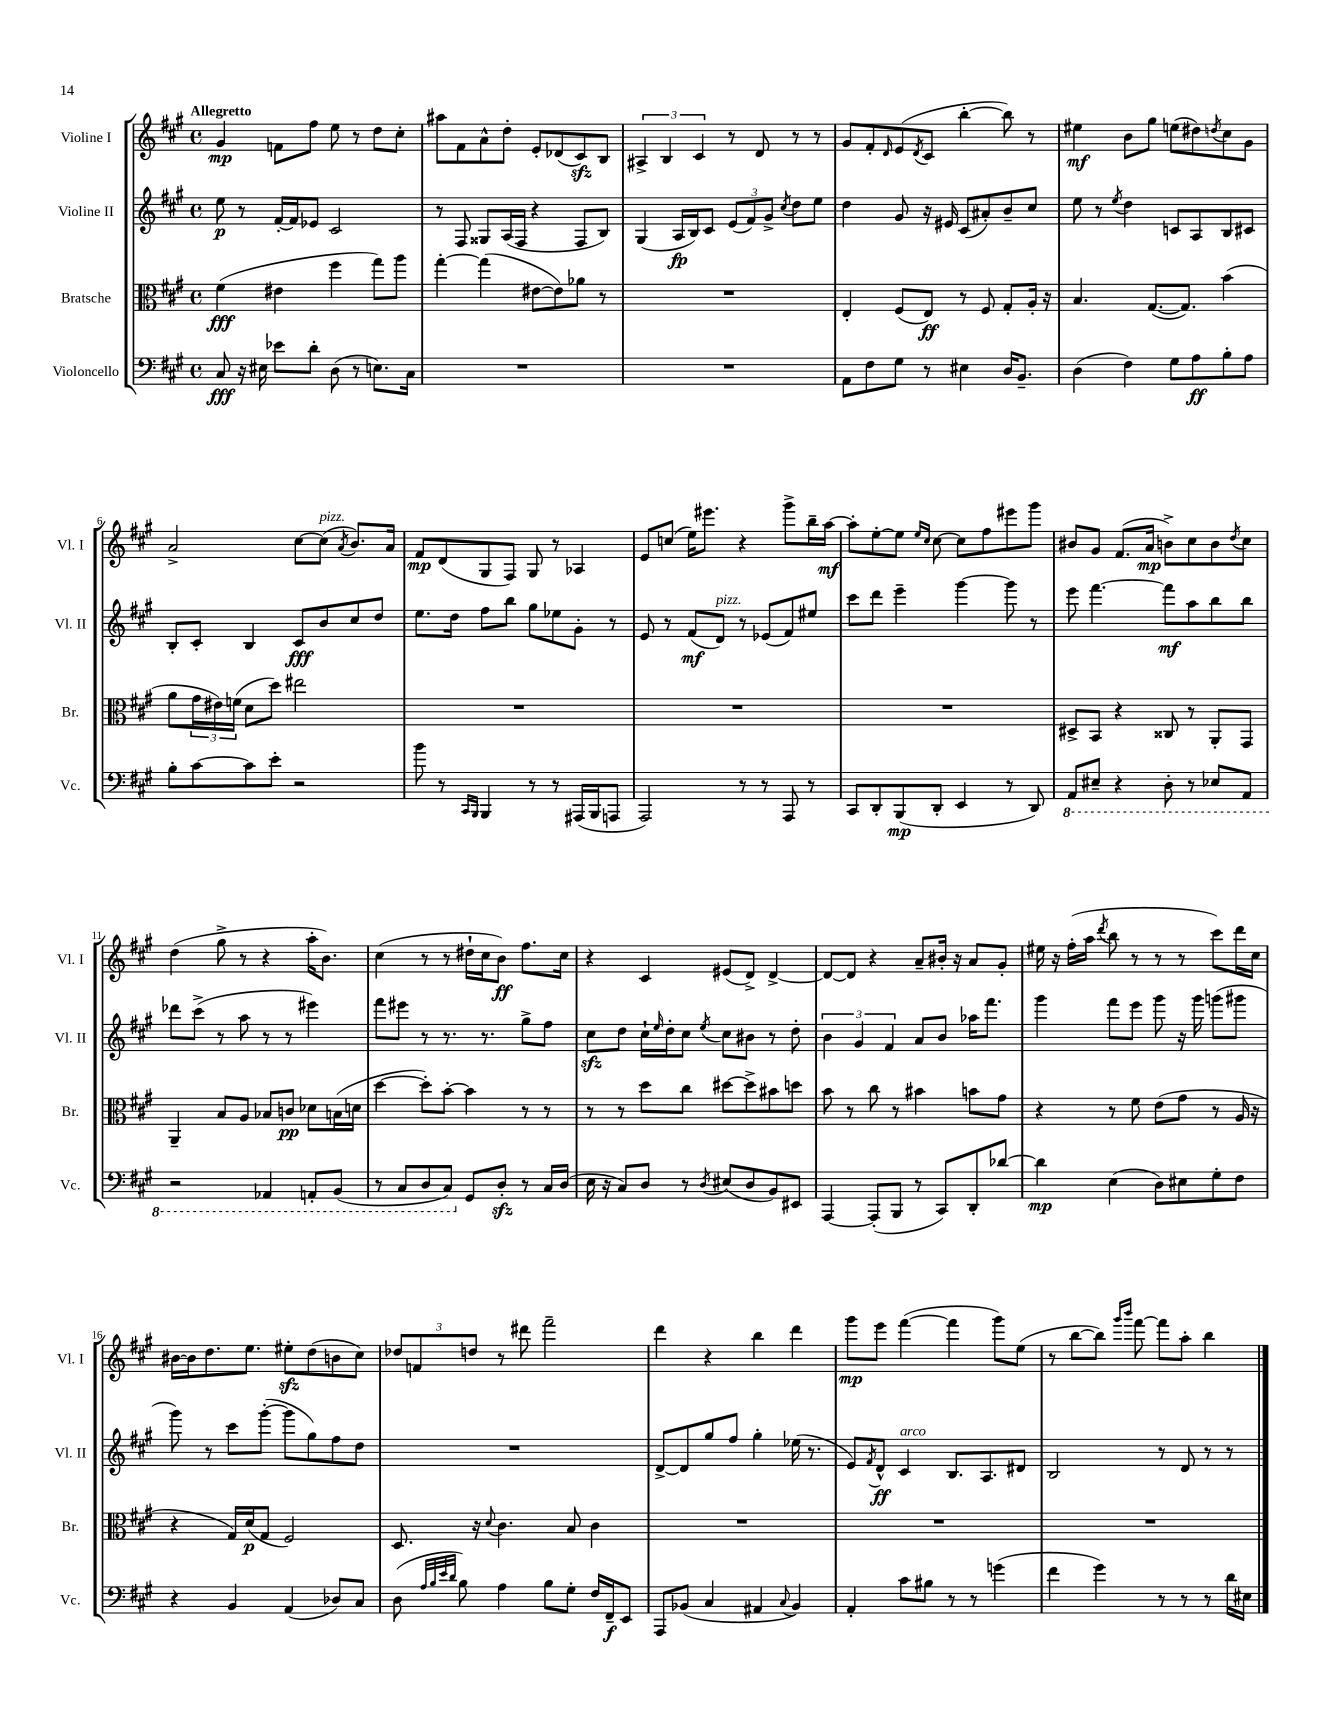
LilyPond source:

<<
\new StaffGroup <<
\new Staff = "s0" \with { instrumentName = "Violine I" shortInstrumentName = "Vl. I" } {
    \clef treble \key a \major \defaultTimeSignature \time 4/4 \tempo "Allegretto"
    gis'4\mp f'8 fis''8 e''8 r8 d''8 cis''8-. |
    ais''8 fis'8 a'8-^ d''8-. e'8-. des'8( cis'8\sfz) b8 |
    \tuplet 3/2 { ais4-> b4 cis'4 } r8 d'8 r8 r8 |
    gis'8 fis'8-. \grace { d'16 } e'8( \acciaccatura { d'8 } cis'8 b''4~-. b''8) r8 |
    eis''4\mf b'8 gis''8 e''8( dis''8) \acciaccatura { d''8 } cis''8 gis'8 |
    a'2-> cis''8~ cis''8^\markup { \italic "pizz." }( \acciaccatura { a'8 } b'8.) a'16 |
    fis'8\mp d'8( gis8 fis8) gis8 r8 aes4 |
    e'8 c''8( e''16) eis'''8. r4 gis'''8-> b''16-- a''16~\mf |
    a''8-. e''8~-. e''8 \grace { e''16 cis''16 } cis''8~ cis''8 fis''8 eis'''8 gis'''8 |
    bis'8 gis'8 fis'8.( a'16\mp b'8->) cis''8 b'8 \acciaccatura { d''8 } cis''8 |
    d''4( gis''8-> r8 r4 a''16-. b'8.) |
    cis''4( r8 r8 dis''16-! cis''16 b'8\ff) fis''8. cis''16 |
    r4 cis'4 eis'8( d'8->) d'4~-> |
    d'8~ d'8 r4 a'8-- bis'16-. r16 a'8 gis'8-. |
    eis''16 r16 fis''16-.( a''16 \acciaccatura { d'''8 } b''8 r8 r8 r8 cis'''8) d'''16 cis''16 |
    bis'16~ bis'16 d''8. e''8. eis''8-.\sfz d''8( b'8 cis''8) |
    \tuplet 3/2 { des''8 f'8 d''8 } r8 dis'''8 fis'''2-- |
    d'''4 r4 b''4 d'''4 |
    gis'''8\mp e'''8 fis'''4~( fis'''4 gis'''8) e''8( |
    r8 b''8~ b''8) \grace { gis'''16 b'''16 } fis'''8~ fis'''8 a''8-. b''4 \bar "|." |
}
\new Staff = "s1" \with { instrumentName = "Violine II" shortInstrumentName = "Vl. II" } {
    \clef treble \key a \major \defaultTimeSignature \time 4/4
    e''8\p r8 fis'16~-. fis'16 ees'8 cis'2 |
    r8 fis8 gisis8 a16( fis16 r4 fis8 b8) |
    gis4( a16\fp b16) cis'8 \tuplet 3/2 { e'8( fis'8) gis'8-> } \acciaccatura { cis''8 } d''8 e''8 |
    d''4 gis'8 r16 eis'16 cis'8( ais'8-.) b'8-- cis''8 |
    e''8 r8 \acciaccatura { e''8 } d''4 c'8 a8 b8 cis'8 |
    b8-. cis'8-. b4 cis'8\fff b'8 cis''8 d''8 |
    e''8. d''16 fis''8 b''8 gis''8 ees''8 gis'8-. r8 |
    e'8 r8 fis'8\mf( d'8^\markup { \italic "pizz." }) r8 ees'8( fis'8) eis''8 |
    cis'''8 d'''8 e'''4-- gis'''4~ gis'''8 r8 |
    e'''8 fis'''4.~ fis'''8\mf a''8 b''8 b''8 |
    des'''8 cis'''8->( r8 a''8 r8 r8 eis'''4) |
    fis'''8 eis'''8 r8 r8. r8. gis''8-> fis''8 |
    cis''8\sfz d''8 cis''16-! \grace { e''16 } d''16-. cis''8 \acciaccatura { e''8 } cis''8 bis'8 r8 d''8-. |
    \tuplet 3/2 { b'4 gis'4 fis'4 } a'8 b'8 aes''16 fis'''8. |
    gis'''4 fis'''8 e'''8 gis'''8 r16 gis'''16 g'''8( gis'''8 |
    gis'''8) r8 cis'''8 gis'''8~-.( gis'''8 gis''8) fis''8 d''8 |
    R1 |
    d'8~-> d'8 gis''8 fis''8 gis''4-. ees''16( r8. |
    e'8) \acciaccatura { fis'8 } d'8-^\ff cis'4^\markup { \italic "arco" } b8. a8. dis'8 |
    b2 r8 d'8 r8 r8 \bar "|." |
}
\new Staff = "s2" \with { instrumentName = "Bratsche" shortInstrumentName = "Br." } {
    \clef alto \key a \major \defaultTimeSignature \time 4/4
    fis'4\fff( eis'4 fis''4 gis''8) a''8 |
    gis''4~-. gis''4( eis'8~ eis'8) aes'8 r8 |
    R1 |
    e4-. fis8( e8\ff) r8 fis8 gis8-. a16-. r16 |
    b4. gis8.~( gis8.) b'4( |
    a'8 \tuplet 3/2 { gis'16 eis'16) f'16( } d'8 d''8) eis''2 |
    R1 |
    R1 |
    R1 |
    dis8-> b,8 r4 cisis8 r8 a,8-. gis,8 |
    a,4-- b8 a8 bes8 c'8\pp des'8 b16( d'16 |
    d''4~ d''8-.) b'8~-. b'4 r8 r8 |
    r8 r8 d''8 cis''8 dis''8~ dis''8-> bis'8 d''8 |
    b'8 r8 cis''8 r8 bis'4 b'8 gis'8 |
    r4 r8 fis'8 e'8( gis'8 r8 a16 r16 |
    r4 gis16) d'16\p( gis8 fis2) |
    d8. r16 \appoggiatura { d'8 } cis'4. b8 cis'4 |
    R1 |
    R1 |
    R1 \bar "|." |
}
\new Staff = "s3" \with { instrumentName = "Violoncello" shortInstrumentName = "Vc." } {
    \clef bass \key a \major \defaultTimeSignature \time 4/4
    cis8\fff r16 eis16 ees'8 d'8-. d8( r8 e8.) cis16 |
    R1 |
    R1 |
    a,8 fis8 gis8 r8 eis4 d16 b,8.-- |
    d4( fis4) gis8 a8\ff b8-. a8 |
    b8-. cis'8~ cis'8 e'8-. r2 |
    b'8 r8 \grace { cis,16 b,,16 } b,,4 r8 r8 ais,,16( b,,16 a,,8 |
    a,,2) r8 r8 a,,8 r8 |
    cis,8 d,8-. b,,8\mp( d,8-. e,4 r8 d,8) |
    \ottava #-1 a,,8 eis,8-- r4 d,8-. r8 ees,8 a,,8 |
    r2 aes,,4 a,,8-. b,,8( |
    r8 cis,8 d,8 cis,8) \ottava #0 gis,8 d8-.\sfz r8 cis16 d16( |
    e16 r16 cis8) d8 r8 \acciaccatura { d8 } eis8( d8 b,8) eis,8 |
    a,,4~ a,,8-.( b,,8 r8 cis,8) d,8-. des'8~ |
    des'4\mp e4( d8) eis8 gis8-. fis8 |
    r4 b,4 a,4( des8) cis8 |
    d8( \grace { a32 b32 e'32 d'32 } b8) a4 b8 gis8-. fis16 fis,16--\f e,8 |
    a,,8 bes,8( cis4 ais,4 \appoggiatura { cis8 } bes,4) |
    a,4-. cis'8 bis8 r8 r8 g'4( |
    fis'4 gis'4) r8 r8 r8 d'16 eis16 \bar "|." |
}
>>
>>
